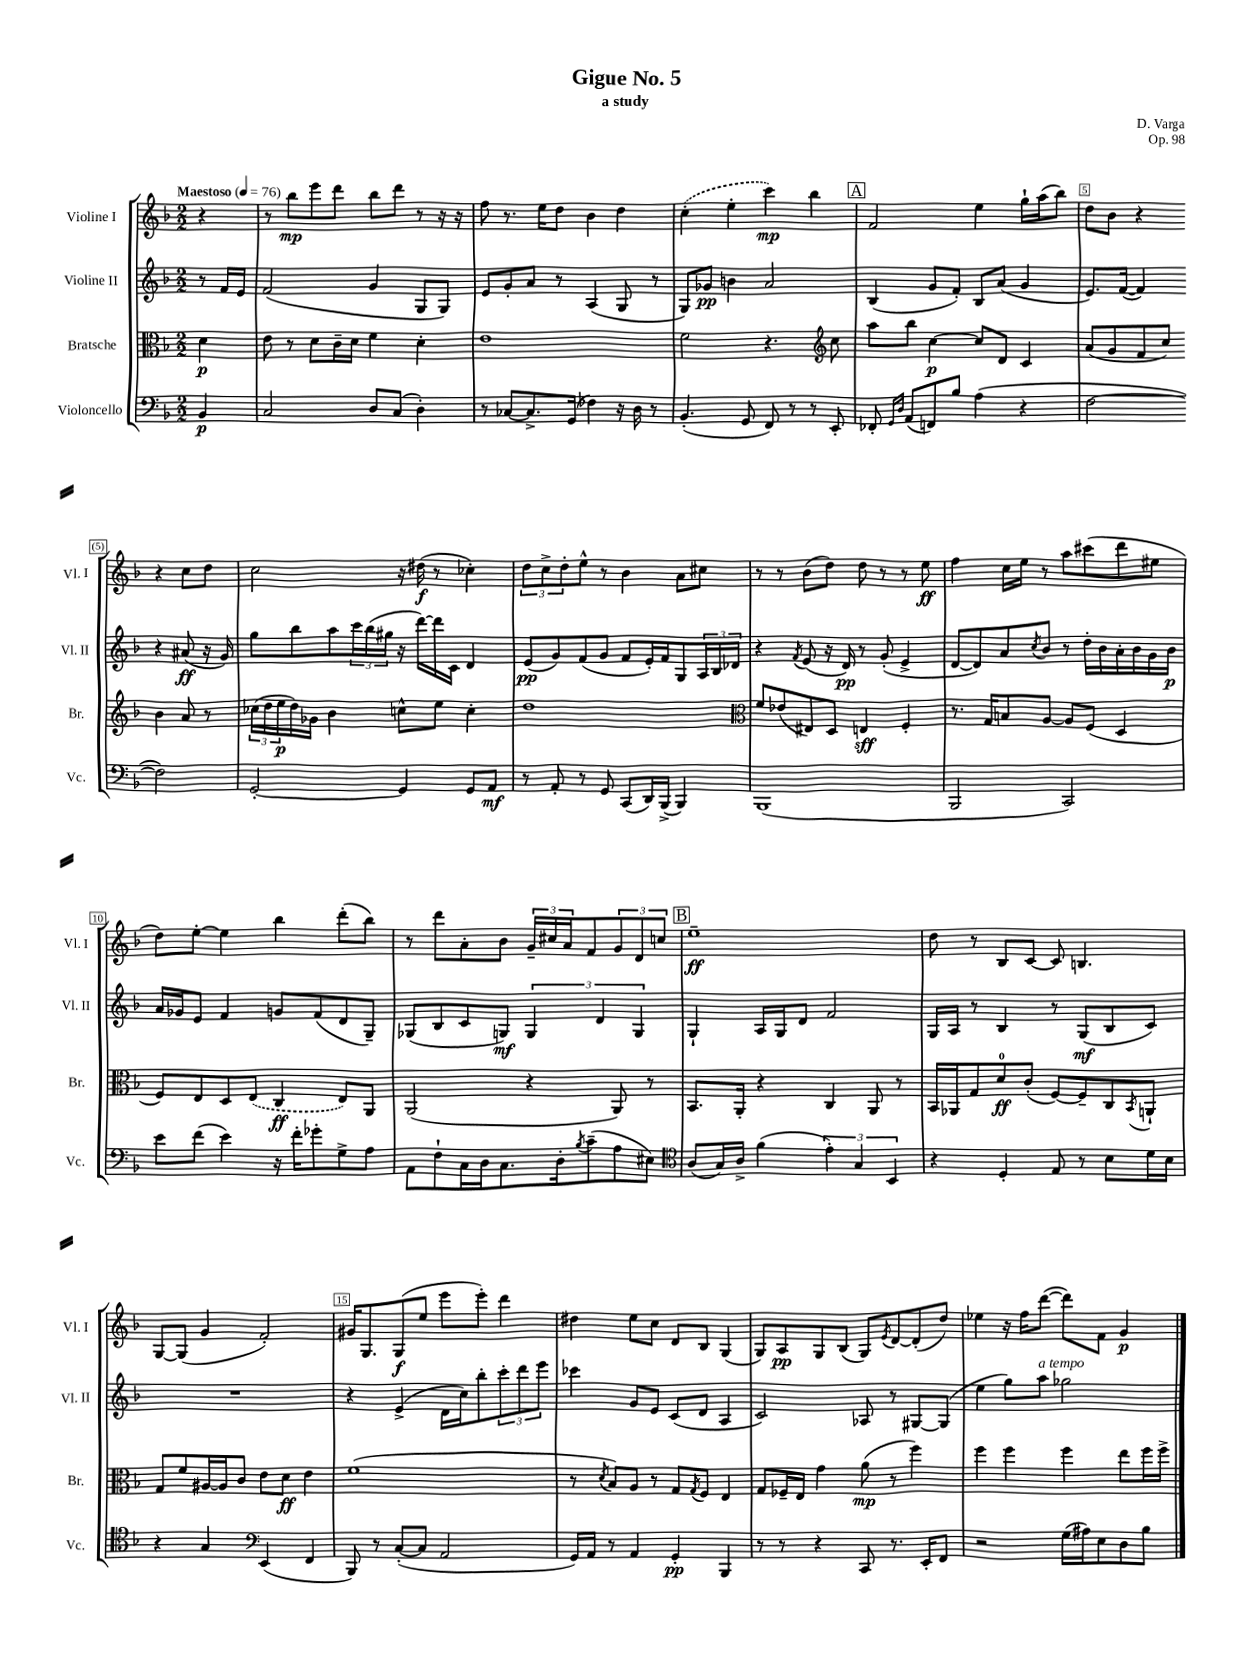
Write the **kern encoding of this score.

**kern	**kern	**kern	**kern
*staff4	*staff3	*staff2	*staff1
*clefF4	*clefC3	*clefG2	*clefG2
*k[b-]	*k[b-]	*k[b-]	*k[b-]
*M2/2	*M2/2	*M2/2	*M2/2
*MM76	*MM76	*MM76	*MM76
4BB-	4d	8r	4r
.	.	16f	.
.	.	16e	.
=	=	=	=
2C	8e	(2f	8r
.	8r	.	8bb-
.	8d	.	8eee
.	16c~	.	8ddd
.	16d	.	.
8D	4f	4g	8bb-
(8C	.	.	8ddd
4D')	4d'	8G	8r
.	.	8G)	16r
.	.	.	16r
=	=	=	=
8r	1e	8e	8ff
[8C-	.	8g'	8.r
8.C-^]	.	8a	.
.	.	.	16ee
.	.	8r	8dd
(16GG	.	.	.
4F-)	.	(4A	4b-
16r	.	8G	4dd
16D	.	.	.
8r	.	8r	.
=	=	=	=
(4.BB-'	2f	8G)	(4cc'
.	.	8g-	.
.	.	4b	4ee'
8GG	.	.	.
8FF)	4.r	2a	4ccc)
8r	.	.	.
8r	.	.	4bb-
*	*clefG2	*	*
8EE'	8cc	.	.
=	=	=	=
8FF-'	8aa	(4B-	2f
16qqGG	.	.	.
16qqD	.	.	.
(8AA	8bb-	.	.
8FF)	[4cc	8g	.
8B-	.	8f')	.
(4A	8cc]	8B-	4ee
.	8d	(8a	.
4r	4c	4g	16gg`
.	.	.	(16aa
.	.	.	8bb-)
=	=	=	=
[2F	(8a	8.e)	8dd
.	8g	.	8b-
.	.	([16f	.
.	8f	4f])	4r
.	8cc)	.	.
2F])	4b-	4r	4r
.	8a	(8a#	8cc
.	8r	16r	8dd
.	.	16g)	.
=	=	=	=
[2GG'	(24cc-	8gg	2cc
.	24dd	.	.
.	24ee	.	.
.	16dd)	8bb-	.
.	16g-	.	.
.	4b-	8aa	.
.	.	24ccc	.
.	.	(24bb-	.
.	.	24gg#	.
4GG]	8cc^^	16r	16r
.	.	[16ddd)	(16dd#
.	8ee	16ddd]	8r
.	.	16c	.
8GG	4cc'	4d	4cc-')
8AA	.	.	.
=	=	=	=
8r	1dd	(8e	12dd
.	.	.	12cc^
8AA'	.	8g)	.
.	.	.	12dd'
8r	.	(8f	8ee^^
8GG	.	8g	8r
(8CC	.	8f	4b-
16DD)	.	16e')	.
(16BBB-^	.	16f	.
4BBB-)	.	8G	8a
.	.	24A	8cc#
.	.	24B-	.
.	.	24d-	.
=	=	=	=
*	*clefC3	*	*
(1BBB-	8f	4r	8r
.	(8e-	.	8r
.	.	8qf	.
.	8E#)	(8e	(8b-
.	8D	16r	8dd)
.	.	16d)	.
.	4E	8r	8dd
.	.	(8g'	8r
.	4F'	4e^	8r
.	.	.	8ee
=	=	=	=
2BBB-	8.r	[8d	4ff
.	.	8d])	.
.	16G	.	.
.	8B	8a	16cc
.	.	.	16ee
.	.	8qcc	.
.	[8A	8b-	8r
2CC)	8A]	8r	8aa
.	(8F	16dd'	(8ccc#
.	.	16b-	.
.	4D	16a'	8ddd
.	.	16b-	.
.	.	16g	8ee#
.	.	16b-	.
=	=	=	=
8e	8F)	16a	8dd)
.	.	16g-	.
(8f	8E	8e	[8ee'
4e)	8D	4f	4ee]
.	(8E	.	.
16r	4C	8g	4bb-
16f'	.	.	.
8g-'	.	(8f	.
8G^	8E)	8d	(8ddd'
8A	8AA	8G~)	8bb-)
=	=	=	=
8AA	(2AA	(8G-	8r
8F`	.	8B-	8ddd
16C	.	8c	8a'
16D	.	.	.
8.C	.	8G)	8b-
.	4r	6G	24g~
.	.	.	24cc#
16D'	.	.	.
.	.	.	24a
8qB-	.	.	.
(8c~	.	.	8f
.	.	6d	.
8A	8AA)	.	12g
.	.	6G	12d
8E#)	8r	.	.
.	.	.	12cc
=	=	=	=
*clefC4	*	*	*
(8A	8.BB-	4G`	1ee~
16G)	.	.	.
16A^	16AA'	.	.
(4f	4r	16A	.
.	.	16G	.
.	.	8d	.
6e')	4C	2f	.
6G	.	.	.
.	8AA	.	.
6BB-	.	.	.
.	8r	.	.
=	=	=	=
4r	16BB-	16G	8dd
.	16AA-	16A	.
.	8G	8r	8r
4D'	8d	4B-	8B-
.	(8c'	.	[8c
8E	[8F)	8r	8c]
8r	8F~]	(8G	4.B
8B-	8C	8B-	.
.	8qBB-	.	.
16d	8AA`	8c)	.
16B-	.	.	.
=	=	=	=
4r	8G	1r	[8G
.	8f	.	(8G]
4G	[16A#	.	4g
.	16A#]	.	.
.	8c	.	.
*clefF4	*	*	*
(4EE	8e	.	2f')
.	8d	.	.
4FF	4e	.	.
=	=	=	=
8BBB-)	(1f	4r	16g#
.	.	.	8.G
8r	.	.	.
([8C'	.	(4e^	(8G
8C]	.	.	8ee
2AA	.	16d	8eee
.	.	16cc)	.
.	.	8bb-'	8eee')
.	.	12ccc'	4ddd
.	.	12ddd	.
.	.	12eee	.
=	=	=	=
16GG)	8r	4ccc-	4dd#
16AA	.	.	.
.	8qd	.	.
8r	8B-)	.	.
4AA	8A	8g	8ee
.	8r	8e	8cc
4GG'	8G	(8c	8d
.	8qG	.	.
.	8F	8d	8B-
4BBB-	4E	4A	(4G
=	=	=	=
8r	8G	2c)	8G)
8r	16F-~	.	8A
.	16E	.	.
4r	4g	.	8G
.	.	.	(8B-
8CC	(8a	8A-	8G)
.	.	.	8qe
8.r	8r	8r	[8d
.	4ff)	[8G#	(8d']
16EE'	.	.	.
8FF	.	(8G#]	8dd)
=	=	=	=
2r	4ff	4ee	4ee-
.	4ff	8gg)	16r
.	.	.	16ff
.	.	8aa	([8ddd
(16G	4ff	2gg-	8ddd])
16A#)	.	.	.
8E	.	.	8f
8D	8ee	.	4g
8B-	16ff	.	.
.	16ff^	.	.
==	==	==	==
*-	*-	*-	*-
